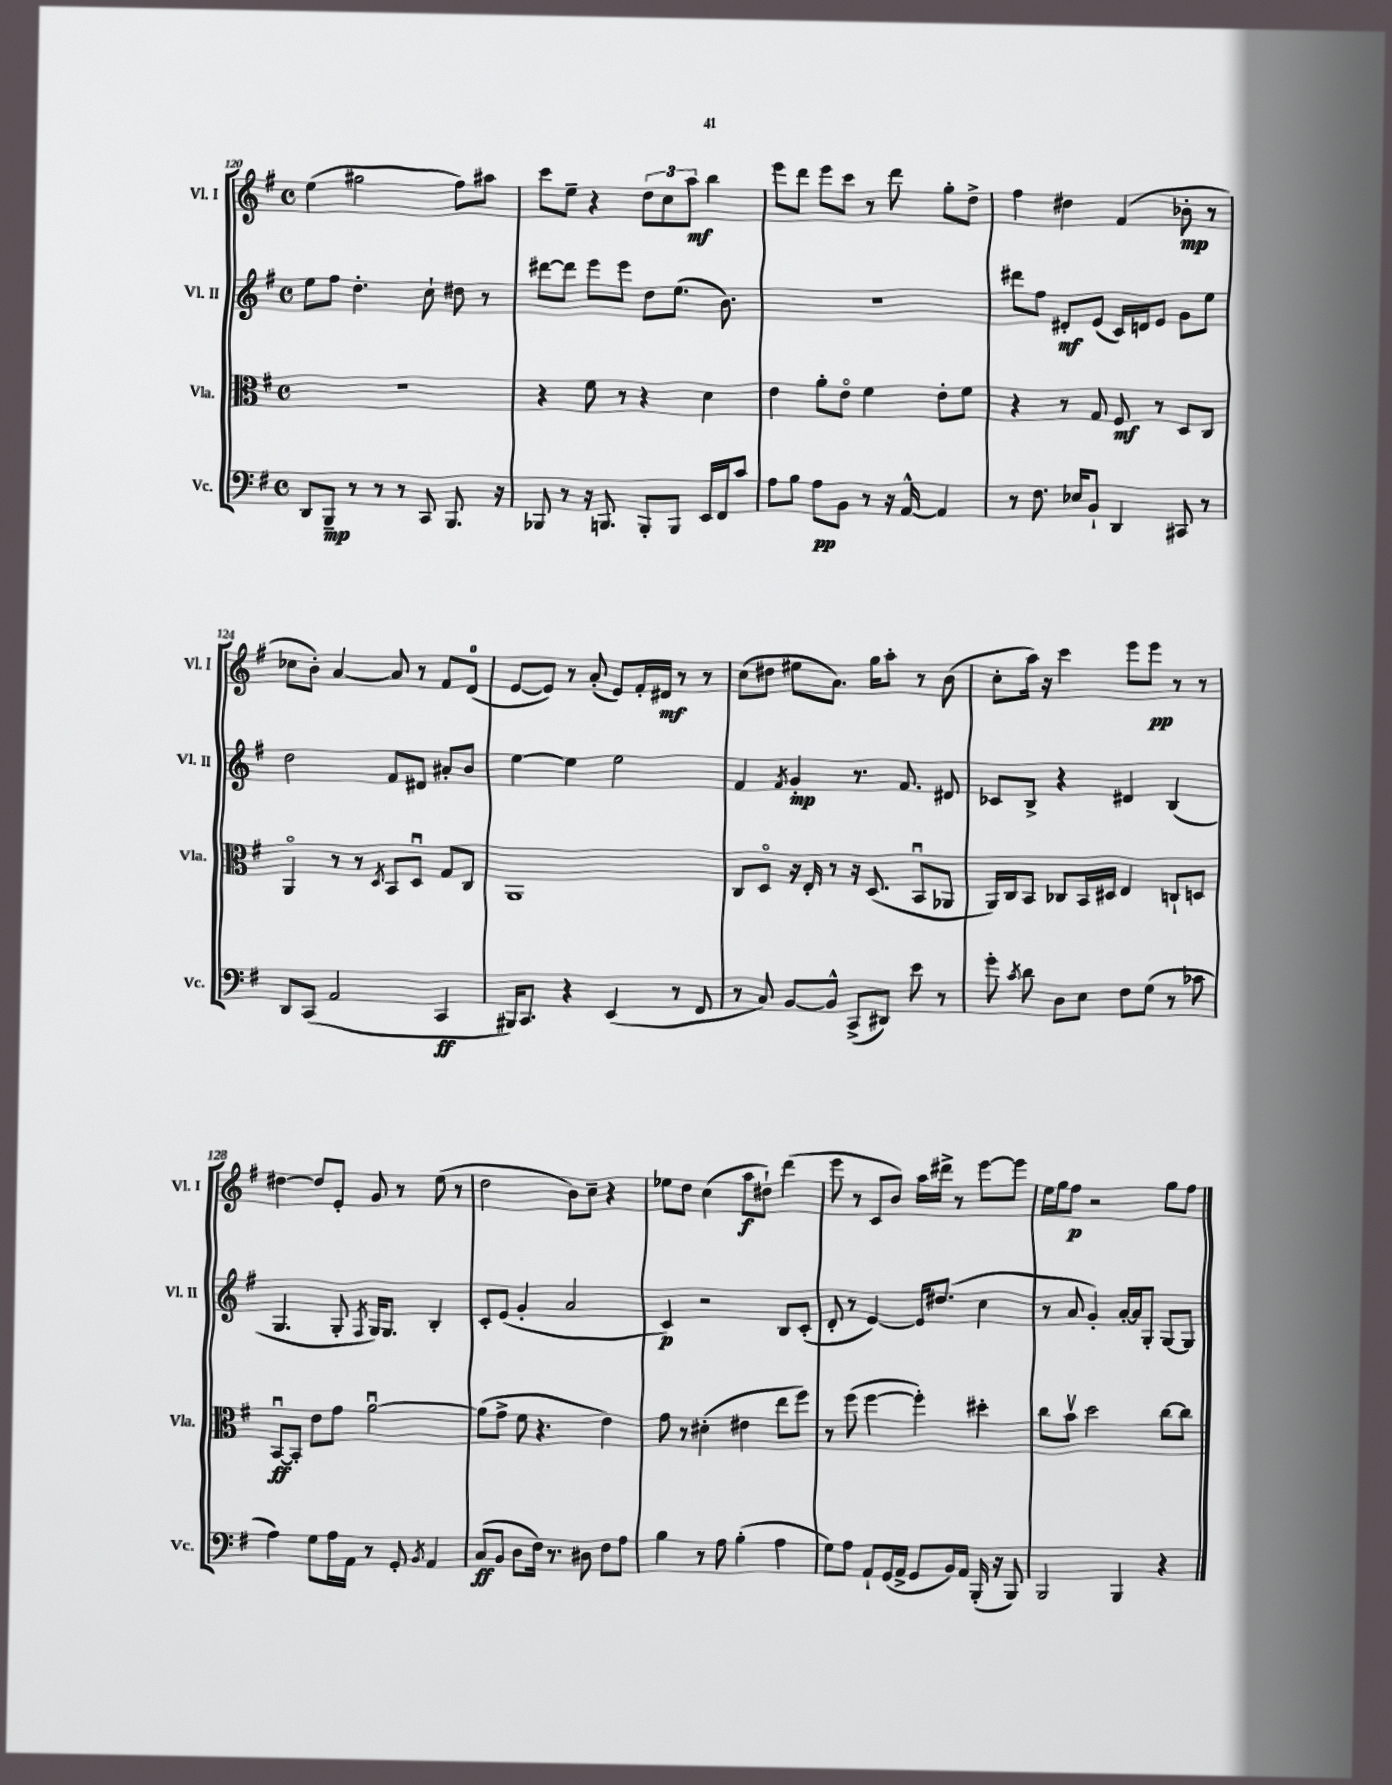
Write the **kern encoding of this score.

**kern	**kern	**kern	**kern
*staff4	*staff3	*staff2	*staff1
*clefF4	*clefC3	*clefG2	*clefG2
*k[f#]	*k[f#]	*k[f#]	*k[f#]
*M4/4	*M4/4	*M4/4	*M4/4
*met(c)	*met(c)	*met(c)	*met(c)
8DD	1r	8ee	(4ee
8BBB~	.	8ff#	.
8r	.	4.dd'	2gg#
8r	.	.	.
8r	.	.	.
8CC	.	8cc`	.
8.BBB	.	8dd#	8ff#)
.	.	8r	8aa#
16r	.	.	.
=	=	=	=
8BBB-	4r	[8ddd#	8ccc
8r	.	8ddd#]	8ee~
16r	8f#	8eee	4r
8.BBB	.	.	.
.	8r	8eee	.
8BBB'	4r	8dd	12dd
.	.	.	12cc
8BBB	.	(8.ee	.
.	.	.	12aa
16EE	4d	.	4bb
16FF#	.	8.b)	.
8c	.	.	.
=	=	=	=
8A	4e	1r	8eee
8B	.	.	8ddd
8A	8a'	.	8eee
8BB	8eo	.	8ccc
8r	4f#	.	8r
16r	.	.	8ddd
[16AA^^	.	.	.
4AA]	8e'	.	8gg'
.	8f#	.	8dd^
=	=	=	=
8r	4r	8ddd#	4ff#
8.F#	.	8ff#	.
.	8r	8d#'	4dd#
16E-	.	.	.
8BB`	8G	(8e	.
4DD	8F#	16c)	(4f#
.	.	16d	.
.	8r	8e	.
8CC#	8D	8g	8b-'
8r	8C	8ee	8r
=	=	=	=
8DD	4AAo	2dd	8cc-
(8CC	.	.	8b')
2AA	8r	.	[4a
.	8r	.	.
.	8qD	.	.
.	8BB	8f#	8a]
.	8Du	8d#	8r
4CC	8G	8a#'	8f#
.	8C	8b	(8d
=	=	=	=
16BBB#)	1AA	[4ee	[8e
8.CC	.	.	.
.	.	.	8e])
4r	.	4ee]	8r
.	.	.	(8a'
(4EE	.	2ee	8e)
.	.	.	16f#'
.	.	.	16d#
8r	.	.	8r
8FF#	.	.	8r
=	=	=	=
8r	8C	4f#	(8cc
8C)	8Do	.	8dd#
.	.	8qf#	.
[8BB	16r	4g'	8ee#
.	16E'	.	.
8BB^^]	8r	.	8.a)
(8CC^	16r	8.r	.
.	(8.D	.	16gg
8DD#)	.	.	8aa'
.	.	8.f#	.
8e	8BBu	.	8r
8r	8AA-	8d#	(8b
=	=	=	=
8g'	16AA)	8c-	8cc'
.	16C	.	.
8qc	.	.	.
8d	8BB	8B^	16aa)
.	.	.	16r
8D	8C-	4r	4ccc
8E	16BB	.	.
.	16D#	.	.
8F#	4E	4d#	8eee
(8G	.	.	8eee
8r	8C`	(4B	8r
8c-	8D	.	8r
=	=	=	=
4A)	[8BBu	4.G	[4dd#
.	8BB']	.	.
8G	8e	.	8dd#]
16A	8g	8G'	8e'
16AA	.	.	.
.	.	8qF#	.
8r	[2au	16G)	8g
.	.	8.G	.
8GG'	.	.	8r
8qBB	.	.	.
4AA	.	4B'	(8ee
.	.	.	8r
=	=	=	=
(8C	(8a]	8c'	2dd
8BB	8g^	(8e	.
8D	8f#	4g'	.
16F#)	4.r	.	.
8.r	.	.	.
.	.	2a	8b)
8D#	.	.	8cc~
8F#	4e)	.	4r
8A	.	.	.
=	=	=	=
4B	8g	4c)	8ee-
.	8r	.	8dd
8r	(4d#'	2r	(4cc
8A	.	.	.
(4B'	4e#	.	8aa
.	.	.	8dd#`)
4A	8ee	8B	(4ddd
.	8ff#)	(8c'	.
=	=	=	=
8G)	8r	8d'	8eee
8A	(8ff#	8r	8r
8AA`	[4ff#	[4e)	8c
(16GG	.	.	8b)
16AA^	.	.	.
8GG	4ff#'])	16e]	16aa
.	.	(8.dd#	16ddd#^
16BB)	.	.	8r
16AA	.	.	.
(16BBB'	4dd#'	4cc	[8eee
16r	.	.	.
8BBB)	.	.	8eee]
=	=	=	=
2BBB	8cc	8r	16ee
.	.	.	16gg
.	8bv	8a	8ff#
.	2dd	4g')	2r
4BBB	.	[16a'	.
.	.	16a]	.
.	.	8G'	.
4r	[8cc	[8G	8gg
.	8cc]	8G]	8ff#
==	==	==	==
*-	*-	*-	*-
